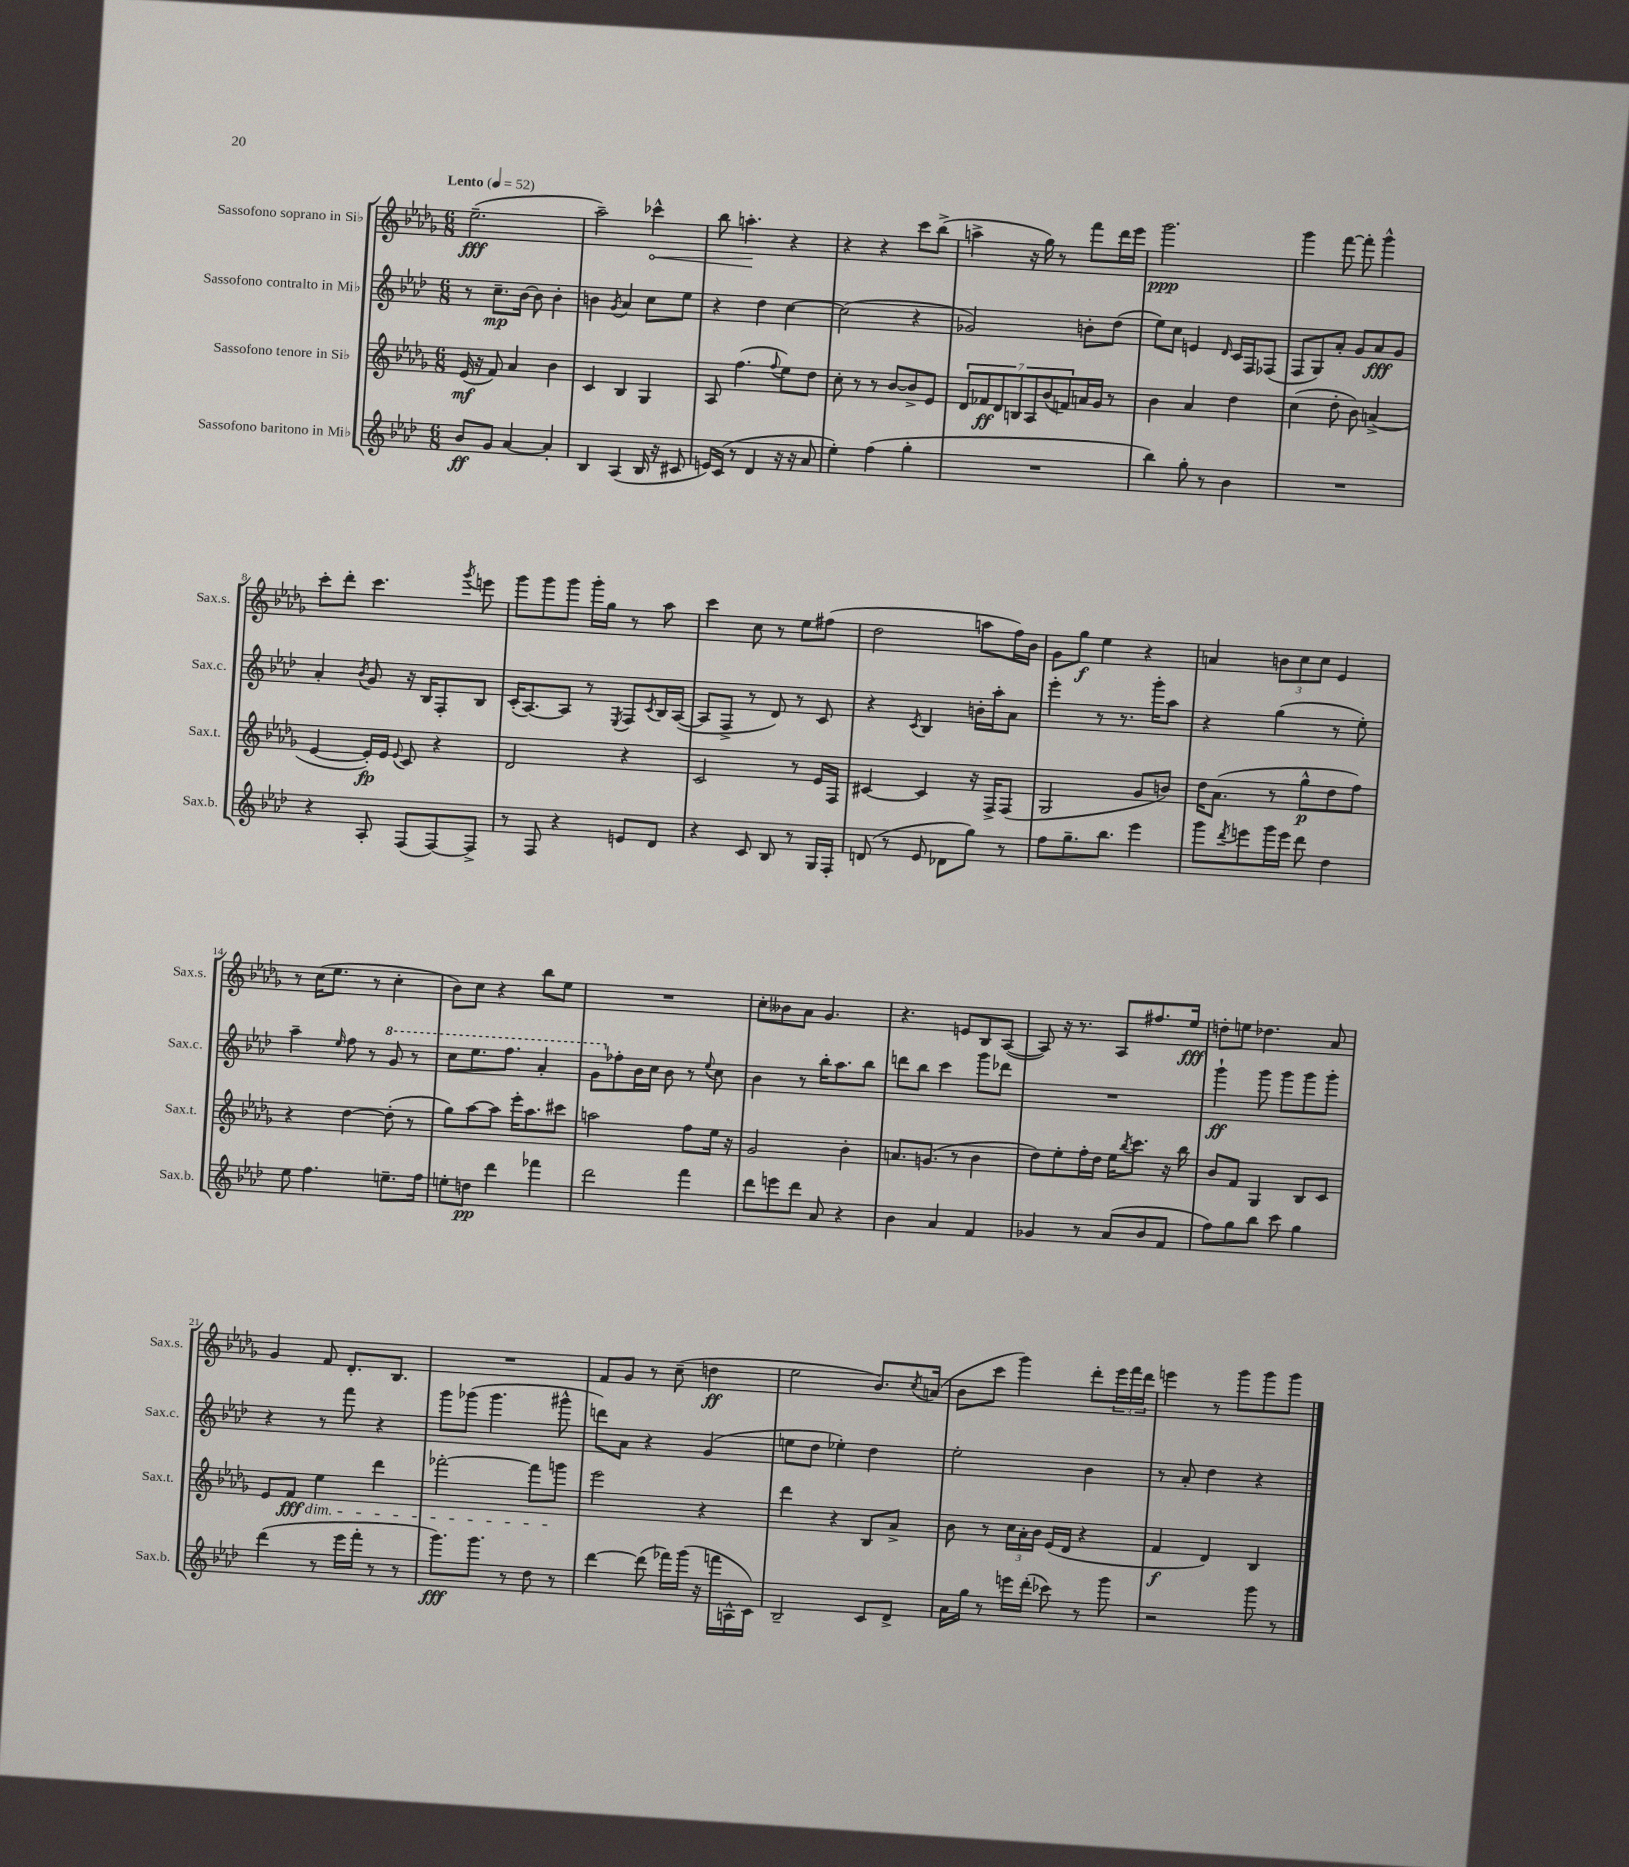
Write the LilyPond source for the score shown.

<<
\new StaffGroup <<
\new Staff = "s0" \with { instrumentName = "Sassofono soprano in Sib" shortInstrumentName = "Sax.s." } {
    \clef treble \key des \major \numericTimeSignature \time 6/8 \tempo "Lento" 4 = 52
    ees''2.--\fff( |
    aes''2--) \once \override Hairpin.circled-tip = ##t ces'''4-^\< |
    bes''8 a''4.-.\! r4 |
    r4 r4 c'''8 bes''8->( |
    a''4-> r16 ges''16) r8 f'''8 des'''16 ees'''16 |
    ges'''2.\ppp |
    ges'''4 f'''8~ f'''8-. ges'''4-^ |
    c'''8-. des'''8-. c'''4. \acciaccatura { ges'''8 } e'''8 |
    ges'''8 ges'''8 ges'''8 ges'''16-. ges''16 r8 aes''8 |
    c'''4 c''8 r8 ees''8 fis''8( |
    des''2 a''8 f''16) bes'16 |
    ges'8 ges''8\f ees''4 r4 |
    a'4 \tuplet 3/2 { b'8 c''8 c''8 } ees'4 |
    r8 c''16( ees''8. r8 c''4-. |
    bes'8) c''8 r4 bes''8 ees''8 |
    R2. |
    c''8-. beses'8 aes'8 ges'4. |
    r4. e'8 bes8 aes8~( |
    aes8) r16 r8. aes8 fis''8. ees''16\fff |
    d''8-. e''8 des''4. aes'8 |
    ges'4 f'8 des'8.-. bes8. |
    R2. |
    f'8 ges'8 r8 c''8--( d''4\ff |
    ees''2 bes'8.) \acciaccatura { c''8 } a'16( |
    bes'8 c'''8 ges'''4) des'''8-. \tuplet 3/2 { ees'''16 f'''16 des'''16 } |
    e'''4 r8 ges'''8 ges'''8 ges'''8 \bar "|." |
}
\new Staff = "s1" \with { instrumentName = "Sassofono contralto in Mib" shortInstrumentName = "Sax.c." } {
    \clef treble \key aes \major \numericTimeSignature \time 6/8
    r8 c''8.--\mp bes'16~ bes'8 bes'4-. |
    b'4 \acciaccatura { g'8 } aes'4 c''8 ees''8 |
    r4 des''4 c''4~ |
    c''2( r4 |
    ges'2) b'8-. des''8( |
    ees''8) c''8 e'4 \grace { des'16 } c'16 f16 fes8( |
    f8 g8) aes'8-. g'8 aes'8\fff g'8 |
    aes'4-. \acciaccatura { bes'8 } g'8 r16 bes16 f8-. bes8 |
    c'16-.( aes8.~) aes8 r8 \acciaccatura { ees8 } f8 \acciaccatura { c'8 } bes16 aes16~( |
    aes8 f8-> r8 des'8) r8 c'8 |
    r4 \acciaccatura { c'8 } bes4 b'16-. aes''16-. aes'8 |
    ees'''4-. r8 r8. g'''16-. aes''8 |
    r4 g''4( r8 ees''8-.) |
    aes''4-- \grace { ees''16 } f''8 r8 \ottava #1 g''8 r8 |
    c'''8 ees'''8. f'''8. aes''4-. |
    g''8 \ottava #0 fes''8-. bes'16 c''16 bes'8 r8 \appoggiatura { ees''8 } c''8 |
    bes'4 r8 bes''16-. aes''8. bes''8 |
    d'''8 bes''8 c'''4 g'''8 des'''8 |
    R2. |
    g'''4-!\ff g'''8 g'''8 g'''8 g'''8-. |
    r4 r8 f'''8 r4 |
    g'''8 ges'''8( ges'''4. gis'''8-^ |
    d'''8) aes'8 r4 g'4( |
    e''8 des''8 ees''4-.) des''4 |
    ees''2-. bes'4 |
    r8 aes'8-. des''4 r4 \bar "|." |
}
\new Staff = "s2" \with { instrumentName = "Sassofono tenore in Sib" shortInstrumentName = "Sax.t." } {
    \clef treble \key des \major \numericTimeSignature \time 6/8
    ees'16\mf( r16 f'8) aes'4 bes'4 |
    c'4 bes4 ges4 |
    aes8 f''4.( \appoggiatura { f''8 } ees''8) des''8 |
    c''8-. r8 r8 bes'8~ bes'8-> ees'8 |
    \tuplet 7/4 { des'8 fes'8\ff des'8 b8 aes8 bes'8( f'8) } a'16 ges'16 r8 |
    bes'4 aes'4 des''4 |
    c''4( des''8-. bes'8) a'4->( |
    ees'4~ ees'16-.\fp) ees'16 \appoggiatura { ees'8 } c'8 r4 |
    des'2 r4 |
    c'2 r8 ees'16 f16 |
    cis'4~ cis'4 r16 f16-> f8( |
    ges2 ges'8 b'8) |
    des''16 aes'8.( r8 ges''8-^\p des''8 f''8) |
    r4 des''4~ des''8-.( r8 |
    ges''8) aes''8~ aes''8 ees'''16-. aes''8. cis'''8 |
    a''2 f''8 ees''16 r16 |
    ges'2 bes'4-. |
    a'8. g'8.( r8 bes'4 |
    des''8) ees''8-. f''16-. des''16 ees''16 \acciaccatura { bes''8 } c'''8. r16 bes''16 |
    bes'8 f'8 ges4 bes8 c'8 |
    ees'8 f'8\fff\dim ees''4 des'''4 |
    fes'''2~-. fes'''8 g'''8\! |
    ees'''2 r4 |
    des'''4 r4 bes8 aes'8-> |
    bes'8 r8 \tuplet 3/2 { c''16 aes'16-. bes'16 } ees'16( des'16 r4 |
    f'4\f des'4) bes4 \bar "|." |
}
\new Staff = "s3" \with { instrumentName = "Sassofono baritono in Mib" shortInstrumentName = "Sax.b." } {
    \clef treble \key aes \major \numericTimeSignature \time 6/8
    bes'8\ff g'8 aes'4~ aes'4-. |
    bes4 aes4( bes16 r16 cis'8 |
    e'16) c'16( r8 des'4 r16 r16 aes'8 |
    ees''4-.) f''4( g''4-. |
    R2. |
    bes''4) g''8-. r8 bes'4 |
    R2. |
    r4 aes8-. f8( f8~) f8-> |
    r8 f8 r4 e'8 des'8 |
    r4 c'8 bes8 r8 g16 f16-. |
    d'8( r8 ees'8 des'8 g''8) r8 |
    f''8 g''8.-- bes''8. ees'''4 |
    g'''8 \acciaccatura { des'''8 } e'''8 g'''16 e'''16 des'''8 des''4 |
    ees''8 f''4. e''8.-- f''16 |
    e''8-. d''8\pp des'''4 fes'''4 |
    des'''2 f'''4 |
    des'''8 e'''8 des'''8 aes'8 r4 |
    bes'4 aes'4 f'4 |
    ges'4 r8 aes'8( bes'8 f'8 |
    f''8) g''8 bes''8 c'''8 g''4 |
    des'''4( r8 ees'''16 f'''16-. r8 r8 |
    g'''8.\fff) g'''8. r8 des''8 r8 |
    des'''4~ des'''8( fes'''16) g'''16( r16 f'''16 a16-^ c'16) |
    bes2-- c'8 des'8-> |
    aes'16 g''16 r8 e'''16 des'''16-.( ces'''8) r8 g'''8 |
    r2 g'''8 r8 \bar "|." |
}
>>
>>
